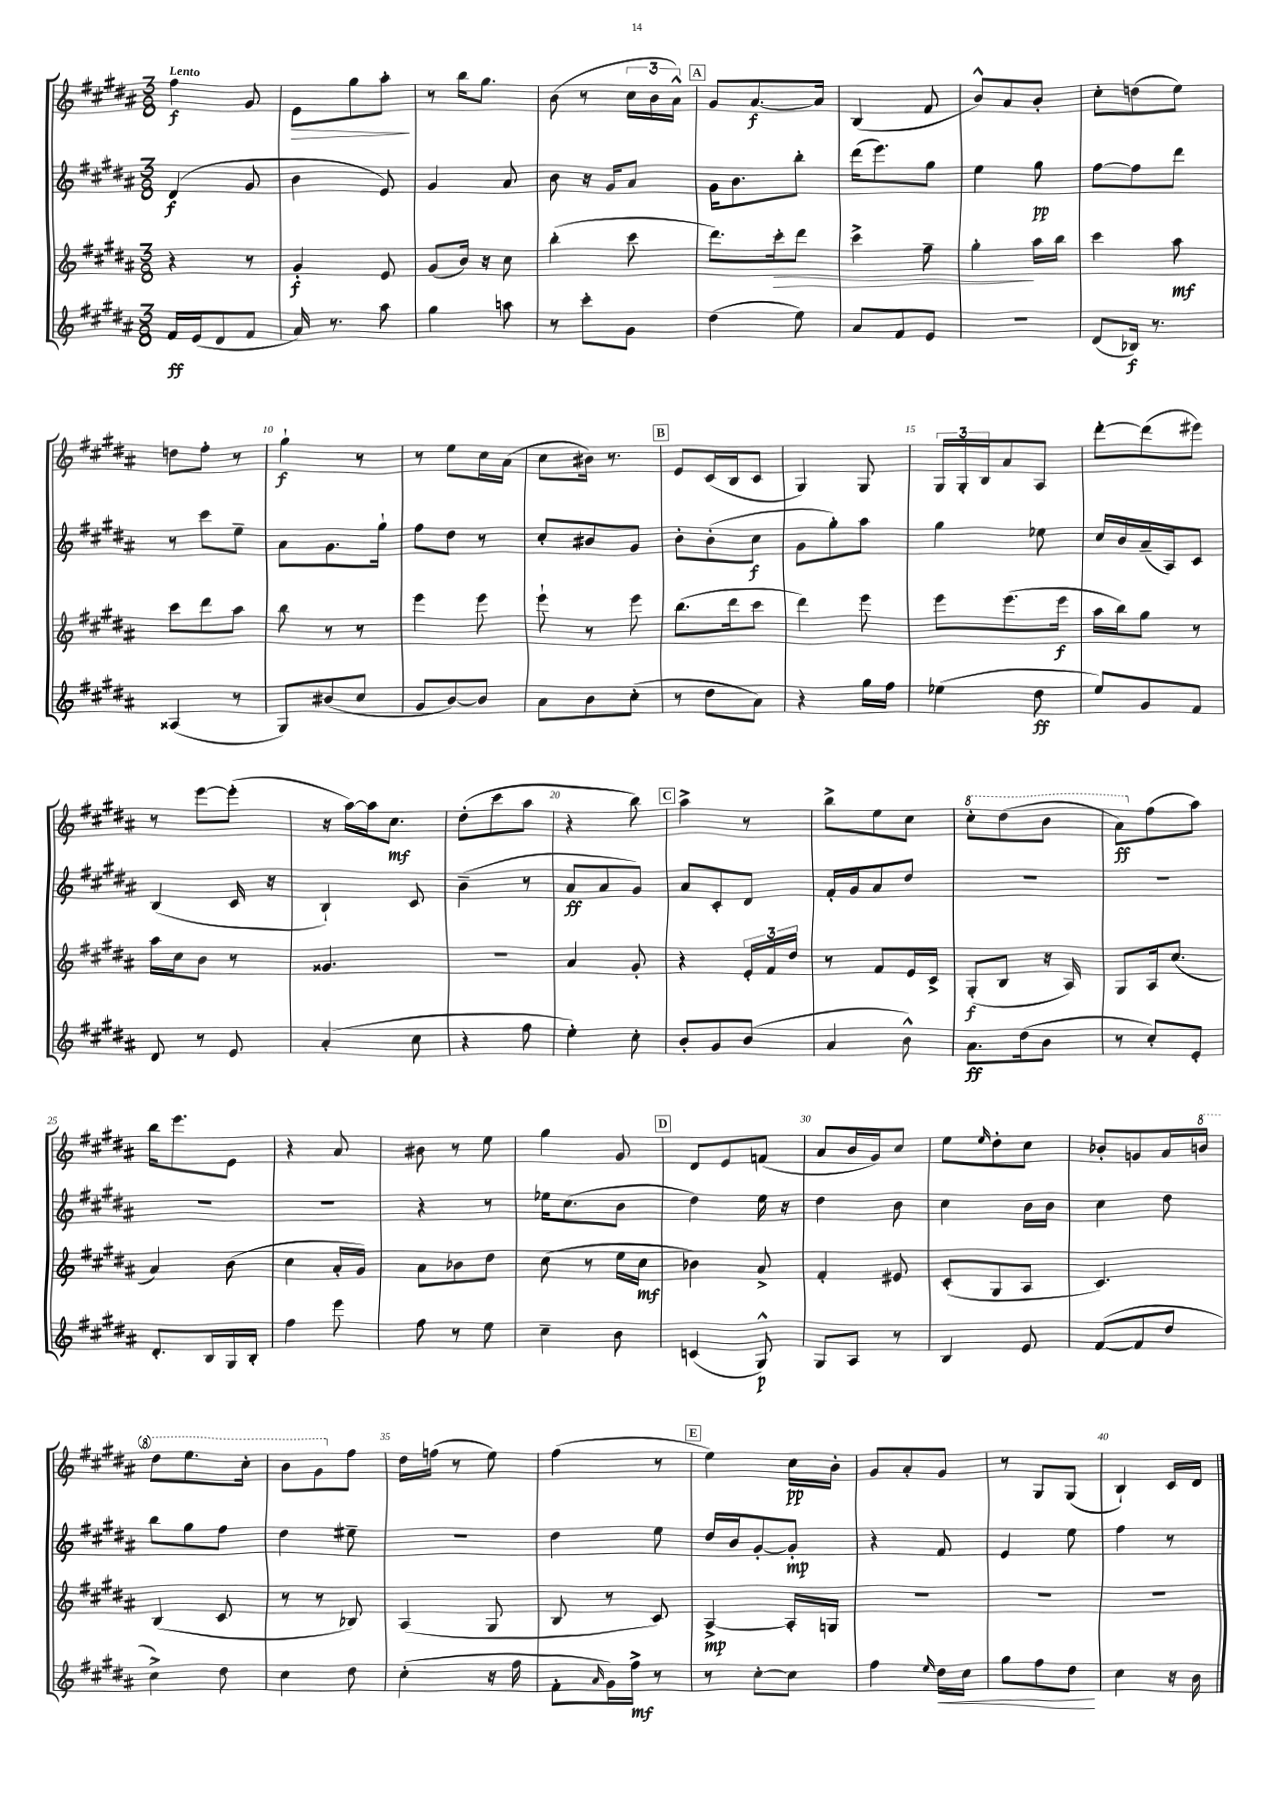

**kern	**kern	**kern	**kern
*staff4	*staff3	*staff2	*staff1
*clefG2	*clefG2	*clefG2	*clefG2
*k[f#c#g#d#a#]	*k[f#c#g#d#a#]	*k[f#c#g#d#a#]	*k[f#c#g#d#a#]
*M3/8	*M3/8	*M3/8	*M3/8
16f#/LL	4r	(4d#/	4ff#\
(16e/J	.	.	.
8d#/	.	.	.
8f#/J	8r	8g#/	8g#/
=	=	=	=
16a#/)	4g#'/	4b\	8e\L
8.r	.	.	.
.	.	.	8gg#\
8aa#\	8e/	8e/)	8aa#'\J
=	=	=	=
4gg#\	(8g#/L	4g#/	8r
.	16b/Jk)	.	16bb\LK
.	16r	.	8.gg#\J
8aa\	8cc#\	8a#/	.
=	=	=	=
8r	(4bb'\	8b\	(8b\
8ccc#'\L	.	16r	8r
.	.	16g#/LK	.
8g#\J	8ccc#\	8a#/J	24cc#\LL
.	.	.	24b\
.	.	.	24a#^^\JJ)
=	=	=	=
(4dd#\	8.ddd#\L)	16g#\LK	8g#/L
.	.	8.b\	.
.	.	.	[8.a#/
.	16ccc#'\k	.	.
8ee\)	8ddd#\J	8bb'\J	.
.	.	.	16a#/]Jk
=	=	=	=
8a#/L	4ccc#^\	(16ddd#\LK	(4B/
.	.	8.eee\)	.
8f#/	.	.	.
8e/J	8ff#~\	8gg#\J	8f#/
=	=	=	=
4.r	4gg#'\	4ee\	8b^^/L)
.	.	.	8a#/
.	16aa#\LL	8gg#\	8b'/J
.	16bb\JJ	.	.
=	=	=	=
(8d#/L	4ccc#\	[8ff#\L	8cc#'\L
16B-/Jk)	.	8ff#\]	(8dd\
8.r	.	.	.
.	8aa#\	8ddd#\J	8ee\J)
=	=	=	=
(4A##/	8ccc#\L	8r	8dd\L
.	8ddd#\	8ccc#\L	8ff#'\J
8r	8aa#\J	8ee~\J	8r
=	=	=	=
8G#/L)	8bb\	8a#\L	4gg#`\
(8b#/	8r	8.g#\	.
8cc#/J	8r	.	8r
.	.	16gg#`\Jk	.
=	=	=	=
8g#/L	4eee\	8ff#\L	8r
[8b/)	.	8dd#\J	8ee\L
8b/]J	8eee\	8r	16cc#\L
.	.	.	(16a#\JJ
=	=	=	=
8a#\L	8eee`\	8cc#'/L	8cc#\L
8b\	8r	8b#/	16b#\Jk)
.	.	.	8.r
(8cc#'\J	8eee\	8g#/J	.
=	=	=	=
8r	(8.bb\L	8b'\L	8e/L
8dd#\L	.	(8b'\	(16c#/L
.	16ddd#\k	.	16B/J
8a#\J)	8ccc#\J	8cc#\J	8c#/J
=	=	=	=
4r	4ddd#\)	8g#\L	4G#/)
.	.	8gg#'\)	.
16gg#\LL	8eee\	8aa#\J	8G#/
16ff#\JJ	.	.	.
=	=	=	=
(4ee-\	8eee\L	4gg#\	24G#/LL
.	.	.	24G#'/
.	.	.	24B/J
.	(8.eee\	.	8a#/
8dd#\	.	8ee-\	8A#/J
.	16eee\Jk	.	.
=	=	=	=
8ee/L)	16aa#\LL	16cc#/LL	[8ddd#'\L
.	16bb\J)	16b/	.
8g#/	8gg#\J	(16a#~/	(8ddd#\]
.	.	16A#/J)	.
8f#/J	8r	8c#/J	8eee#\J)
=	=	=	=
8d#/	16aa#\LL	(4B/	8r
.	16cc#\J	.	.
8r	8b\J	.	[8eee\L
8e/	8r	16c#/	(8eee'\]J
.	.	16r	.
=	=	=	=
(4a#'/	4.g##/	4B`/)	16r
.	.	.	[16aa#\LL)
.	.	.	16aa#\]J
.	.	.	8.cc#\J
8cc#\	.	8c#/	.
=	=	=	=
4r	4.r	(4b~\	(8dd#'\L
.	.	.	8ccc#\
8ff#\	.	8r	8aa#\J
=	=	=	=
4ee'\)	4a#/	8a#/L	4r
.	.	8a#/	.
8cc#'\	8g#'/	8g#/J)	8bb\)
=	=	=	=
8b'/L	4r	8a#/L	4aa#^\
8g#/	.	8c#'/	.
(8b/J	24e'/LL	8d#/J	8r
.	24f#/	.	.
.	24dd#/JJ	.	.
=	=	=	=
4a#/	8r	16f#'/LL	8bb^\L
.	.	16g#/J	.
.	8f#/L	8a#/	8ee\
8b^^\)	16e/L	8dd#/J	8cc#\J
.	16c#^/JJ	.	.
=	=	=	=
8.a#\L	(8G#'/L	4.r	8ccc#'\L
.	8B/J	.	(8ddd#\
(16dd#\k	.	.	.
8b\J	16r	.	8bb\J
.	16A#/)	.	.
=	=	=	=
8r	8G#/L	4.r	8aa#\L)
8cc#'/L)	16A#/k	.	(8ff#\
.	(8.cc#/J	.	.
8e'/J	.	.	8aa#\J)
=	=	=	=
8.d#'/L	4a#/)	4.r	16bb\LK
.	.	.	8.eee\
16B/L	.	.	.
16G#/	(8b\	.	8e\J
16B'/JJ	.	.	.
=	=	=	=
4ff#\	4cc#\	4.r	4r
8eee\	16a#'/LL	.	8a#/
.	16g#/JJ)	.	.
=	=	=	=
8ff#\	8a#\L	4r	8b#\
8r	8b-\	.	8r
8ee\	8dd#\J	8r	8ee\
=	=	=	=
4cc#~\	(8cc#\	16ee-\LK	4gg#\
.	.	(8.cc#\	.
.	8r	.	.
8b\	16ee\LL	8b\J	8g#/
.	16cc#\JJ	.	.
=	=	=	=
(4c/	4b-\)	4dd#\)	8d#/L
.	.	.	8e/
8G#^^/)	8a#^/	16ee\	(8f/J
.	.	16r	.
=	=	=	=
8G#/L	4f#'/	4dd#\	8a#/L
8A#/J	.	.	16b/L
.	.	.	16g#/J)
8r	8e#/	8b\	8cc#/J
=	=	=	=
4B/	(8c#'/L	4cc#\	8ee\L
.	.	.	16qqee/
.	8G#/	.	8dd#'\
8e/	8A#/J	16b\LL	8cc#\J
.	.	16b\JJ	.
=	=	=	=
([8f#/L	4.c#/)	4cc#\	8b-'/L
8f#/]	.	.	8g/
8dd#/J	.	8dd#\	16a#/L
.	.	.	16bb/JJ
=	=	=	=
4cc#^\)	(4B/	8bb\L	8ddd#\L
.	.	8gg#\	8.eee\
8dd#\	8c#/	8ff#\J	.
.	.	.	16ccc#'\Jk
=	=	=	=
4cc#\	8r	4dd#\	8bb\L
.	8r	.	8gg#\
8dd#\	8B-/)	8ee#~\	8ff#\J
=	=	=	=
(4cc#'\	(4A#/	4.r	16dd#\LL
.	.	.	(16ff\JJ
.	.	.	8r
16r	8G#/	.	8ee\)
16ff#\	.	.	.
=	=	=	=
8f#'\L	8B/	4dd#\	(4ff#\
16qqa#/	.	.	.
16g#\L)	8r	.	.
16ff#^\JJ	.	.	.
8r	8c#/)	8ee\	8r
=	=	=	=
8r	[4A#^/	16dd#/LL	4ee\)
.	.	16b/J	.
[8cc#'\L	.	[8g#'/	.
8cc#\]J	16A#'/]LL	8g#'/]J	16cc#\LL
.	16G/JJ	.	16b'\JJ
=	=	=	=
4ff#\	4.r	4r	8g#/L
.	.	.	8a#'/
16qqee/	.	.	.
16dd#\LL	.	8f#/	8g#/J
16cc#\JJ	.	.	.
=	=	=	=
8gg#\L	4.r	4e/	8r
8ff#\	.	.	8G#/L
8dd#\J	.	8ee\	(8G#/J
=	=	=	=
4cc#\	4.r	4ff#\	4B`/)
16r	.	8r	16c#/LL
16b\	.	.	16d#/JJ
==	==	==	==
*-	*-	*-	*-
